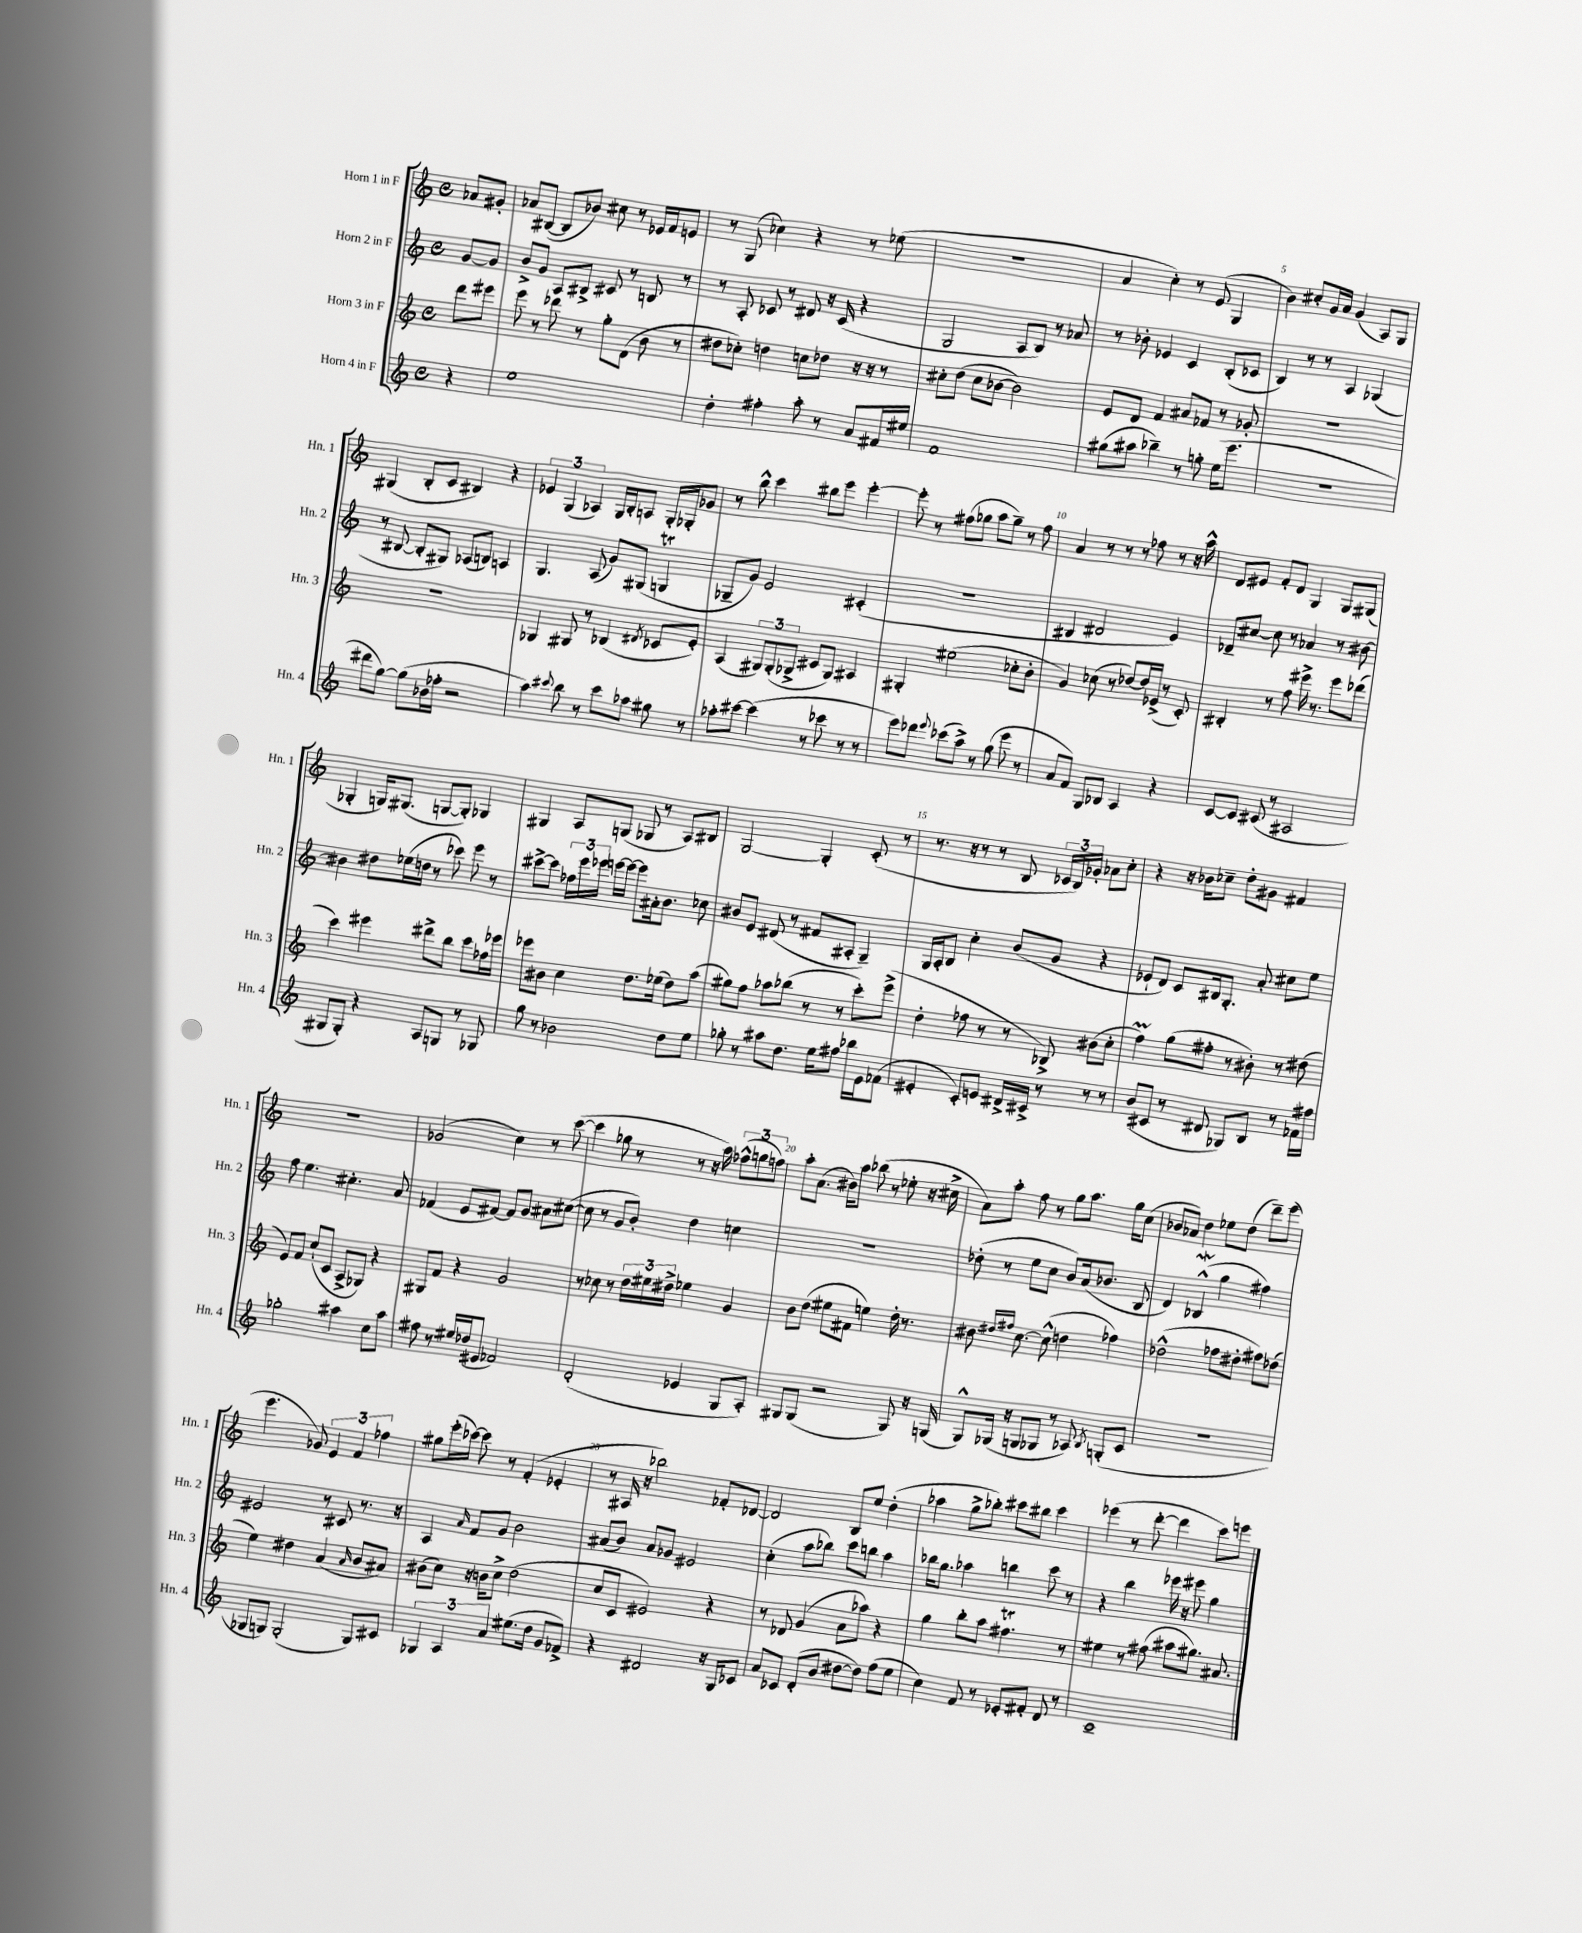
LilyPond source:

<<
\new StaffGroup <<
\new Staff = "s0" \with { instrumentName = "Horn 1 in F" shortInstrumentName = "Hn. 1" } {
    \clef treble \key c \major \defaultTimeSignature \time 4/4 \partial 4
    \autoBeamOff aes'8[ gis'8]-. |
    aes'8[ bis8]~( bis8[ bes'8]) cis''8 r8 ees'16[ f'16 e'8] |
    r8 g8( ces''4) r4 r8 ees''8( |
    R1 |
    a'4 c''4-.) r8 e'8( g4 |
    b'4) cis''8[-. g'16 a'16] g'4( a8[) g8] |
    gis4( b8[-. c'8] bis4) r4 |
    \tuplet 3/2 { ees'4 g4( aes4) } g16[ b16-. a8] g16[-. ges16-. ges'8] |
    r8 b''8-^ c'''4 bis''8[ e'''8] e'''4~-. |
    e'''8-. r8 fis''8[( ges''8] a''8[ ges''8]--) r8 fis''8 |
    a'4 r8 r8 r8 fes''8 r8 r16 a''16-^ |
    d'8[ eis'8] f'8[-. d'8] g4 g8[ gis8]( |
    ges4-. g16[) gis8.]( g8[~ g8]-.) ges4 |
    gis4 a8[ g8]( ges8 r8 a8[) bis8] |
    g2~ g4-. c'8-.( r8 |
    r8. r16 r8 r8 b8 \tuplet 3/2 { ces'16[ b16) ges'16]-. } aes'8[ c''8]-. |
    r4 r16 bes'16[ ces''8]-- d''8[-. gis'8] fis'4 |
    R1 |
    ges'2( c''4) r8 c'''8~( |
    c'''4 ges''8 r8 r8 r16 a''16) \tuplet 3/2 { fes''8[-^( g''8 f''8]) } |
    a''8[-. a'8.]( bis'16[) a''8] bes''8( r8 ees''8-. r16 cis''16-> |
    a'8[) a''8]-. f''8 r8 g''8[ a''8.] g''16[ c''8]( |
    bes'8[ aes'8]) d''4 ees''8[ d''8]( d'''8[--) e'''8]( |
    e'''4. ges'8) \tuplet 3/2 { e'4 f'4 fes''4 } |
    gis''8[ e'''16-.( ces'''16]~) ces'''8 r8 f'4-.( ees'4-. |
    r8 ais16 r16 bes''2) fes'8[-. des'8]~ |
    des'2 b8[ e''8] d''4-.( |
    aes''4 g''8[-> bes''8]-.) cis'''8[ bis''8] cis'''4 |
    ees'''4( r8 d'''8~-. d'''4 c'''8[) e'''8] \bar "|." |
}
\new Staff = "s1" \with { instrumentName = "Horn 2 in F" shortInstrumentName = "Hn. 2" } {
    \clef treble \key c \major \defaultTimeSignature \time 4/4 \partial 4
    \autoBeamOff g'8[~ g'8] |
    b'8[-> g'8] a8[ bis8]-> cis'8 r8 b8 r8 |
    r8 a8-. ces'8 r8 dis'8 r16 ces'16( r4 |
    g2 a8[ b8]) r8 aes'8 |
    r8 bes'8-. ees'4 c'4 b8[-.( ces'8] |
    b4) r8 r8 a4 ges4( |
    r8 bis8~ bis8[-. gis8]) aes8[( b8]) a4 |
    g4. a8( g'8[) gis8]( g4\trill |
    ges8[-- g'8]) e'2 cis'4-.( |
    R1 |
    bis4 dis'2 e'4) |
    des'8[-- cis''8]~ cis''8 r8 aes'4 r8 bis'8~ |
    bis'4 dis''8[ ees''16( d''16] r8 ces'''8) e'''8 r8 |
    cis'''8[~-> cis'''8] \tuplet 3/2 { fes''16[ e'''16 ees'''16] } e'''16[~ e'''16]~ e'''8[ ais'16-. b'8.] ces''8 |
    bis'8[ e'8] dis'8( r8 fis'8[ ais8]-. g4--) |
    g16[ a16-. b8] c''4-. b'8[( g'8] r4 |
    ees'8[-! d'8]) c'8[ bis16 g8.]-. a'8-. cis''8[ e''8] |
    f''8 e''4. cis''4.-. a'8 |
    fes'4( e'8[ fis'8]~) fis'8[ g'8] ais'8[ cis''8]~( |
    cis''8 r8 g'8[ b'8]-.) d''4 c''4 |
    r1 |
    des''8-.( r8 e''8[ c''8] b'8[) a'16( bes'8.] b8 |
    d'4) bes4-^\mordent( g''4 fis''4) |
    eis'2 r8 cis'8 r8. r16 |
    a4 \grace { a'16 } f'8[ g'8] b'2 |
    ais'8[( b'8]) ais'8[ ges'8] eis'2 |
    c''4-.( a''8[ bes''8]) c'''8[ b''8] a''4 |
    bes''16[ g''8.] aes''4 b''4 c'''8 r8 |
    r4 b''4 ees'''16 r16 eis'''8 g''4 \bar "|." |
}
\new Staff = "s2" \with { instrumentName = "Horn 3 in F" shortInstrumentName = "Hn. 3" } {
    \clef treble \key c \major \defaultTimeSignature \time 4/4 \partial 4
    \autoBeamOff d'''8[ eis'''8] |
    e'''8 r8 des'''8 r8 g''8[-. d'8]( b'8 r8 |
    dis''8[ ces''8]-.) d''4 c''8[ des''8] r16 r16 r8 |
    cis''8[-. d''8]( cis''8[ bes'8]~ bes'2) |
    e'8[ d'8] f'4 ais'8[ fes'8] r8 ges'8-. |
    R1 |
    r1 |
    ges4 gis8 r8 bes4( \acciaccatura { dis'8 } ces'8[ e'8]-.) |
    a4( \tuplet 3/2 { gis8[) gis8-.( ges8]-> } cis'8[ ges8]) ais4 |
    gis4-. eis''2( ces''8[-. b'8]-. |
    g'4) ces''8( r8 des''8[~) des''16 ees'16]->( r8 c'8-.) |
    bis4-. r8 f''8 eis'''16-> r8. eis'''8[ des'''8]( |
    c'''4) eis'''4 dis'''8[-> b''8] c'''8[ fes''16 ees'''16] |
    ees'''8[ bis'8] c''4 d''8.[ ees''16]( d''8[) a''8]( |
    gis''8[) f''8] aes''8[ bes''8]( r8 r8 c'''8[-.) e'''8]->( |
    d''4-. fes''8 r8 r8 bes8->) bis'8[( c''8]-. |
    f''4\prall) g''8[( fis''8]-. r8 bis'8-.) r8 dis''8( |
    e'8[) f'8] c''8[-!( c'8] a8[-> ges8]) r4 |
    gis8[ f'8] r4 g'2 |
    r8 ces''8 r8 \tuplet 3/2 { d''16[ eis''16 dis''16]-> } ees''4 g'4 |
    b'8[ d''8]( eis''8[ fis'8] e''4) d''16-. r8. |
    bis'8. \grace { dis''16[ fis''16] } c''8.~ c''8-^( d''4 fes''4) |
    des''2-^( fes''8[ dis''8]-. fis''8[) des''8]( |
    e''4) dis''4 a'4( \grace { a'16 } b'8[ ais'8]) |
    bis'8[( c''8]) r16 b'16[ c''8]-> d''2( |
    c''8[ c'8] eis'2) r4 |
    r8 des'8 g'4( a'8[ aes''8]) r4 |
    g''4 b''8[-. a''8] fis''4.\trill r8 |
    eis''4 r8 fis''8( ais''8[ gis''8.]) ais'8. \bar "|." |
}
\new Staff = "s3" \with { instrumentName = "Horn 4 in F" shortInstrumentName = "Hn. 4" } {
    \clef treble \key c \major \defaultTimeSignature \time 4/4 \partial 4
    \autoBeamOff r4 |
    e''1 |
    d''4-. fis''4-. a''8-. r8 a'8[ fis'16 eis''16] |
    f'1 |
    gis''8[( ais''8] bes''4--) r8 g''8-. e''16[( e'''8.] |
    R1 |
    dis'''8[ g''8]~) g''8[( bes'16 fes''16]-. r2 |
    a''4) \appoggiatura { cis'''8 } b''8 r8 cis'''8[ aes''8] gis''8 r8 |
    aes''8[-. cis'''8]~ cis'''4( r8 ces'''8 r8 r8 |
    e'''8[) des'''8] \appoggiatura { e'''8 } ces'''8[( a''8]->) r8 g''8( e'''8 r8 |
    a'8[ f'8]) g8[ bes8] a4 r4 |
    c'8[~ c'8] cis'8( r8 ais2 |
    gis8[ gis8]-.) r4 a8[ g8] r8 ges8 |
    g''8 r8 bes'2 d''8[ e''8] |
    ges''8-. r8 ais''8[ d''8.] e''16[ fis''8] bes''16[ e'16 fes'8]( |
    eis'4-. c'8[-.) e'8] dis'16[-> cis'16]-> r8 r8 r8 |
    b'8[( cis'8] r8 dis'8 ges8[) b8] r8 fes'16[ fis''16] |
    ges''2-. ais''4 c''8[ ais''8] |
    fis''8 r8 eis''16[ des''16( eis'8] fes'2) |
    d'2-.( ees'4 g8[ a8]-.) |
    gis8[ gis8]( r2 gis8) r16 g16( |
    g8[-^) ges16]( r16 g8[ ges8] r8 aes8) \acciaccatura { b8 } g8[-.( c'8] |
    R1 |
    ges8[ g8]) g2-.( g8[) cis'8] |
    \tuplet 3/2 { ges4 a4 a'4 } eis''8.[( d''16] g'8[ fes'8]->) |
    r4 dis'2 r16 g16[ ces'8] |
    a'8[ ces'8] d'8[-.( b'8] dis''8[~ dis''8]) f''8[( e''8] |
    c''4) f'8 r8 ees'8[-. fis'8]-. d'8 r8 |
    c'1-- \bar "|." |
}
>>
>>
\layout { \context { \Score \override BarNumber.break-visibility = ##(#f #t #t) barNumberVisibility = #(every-nth-bar-number-visible 5) } }
